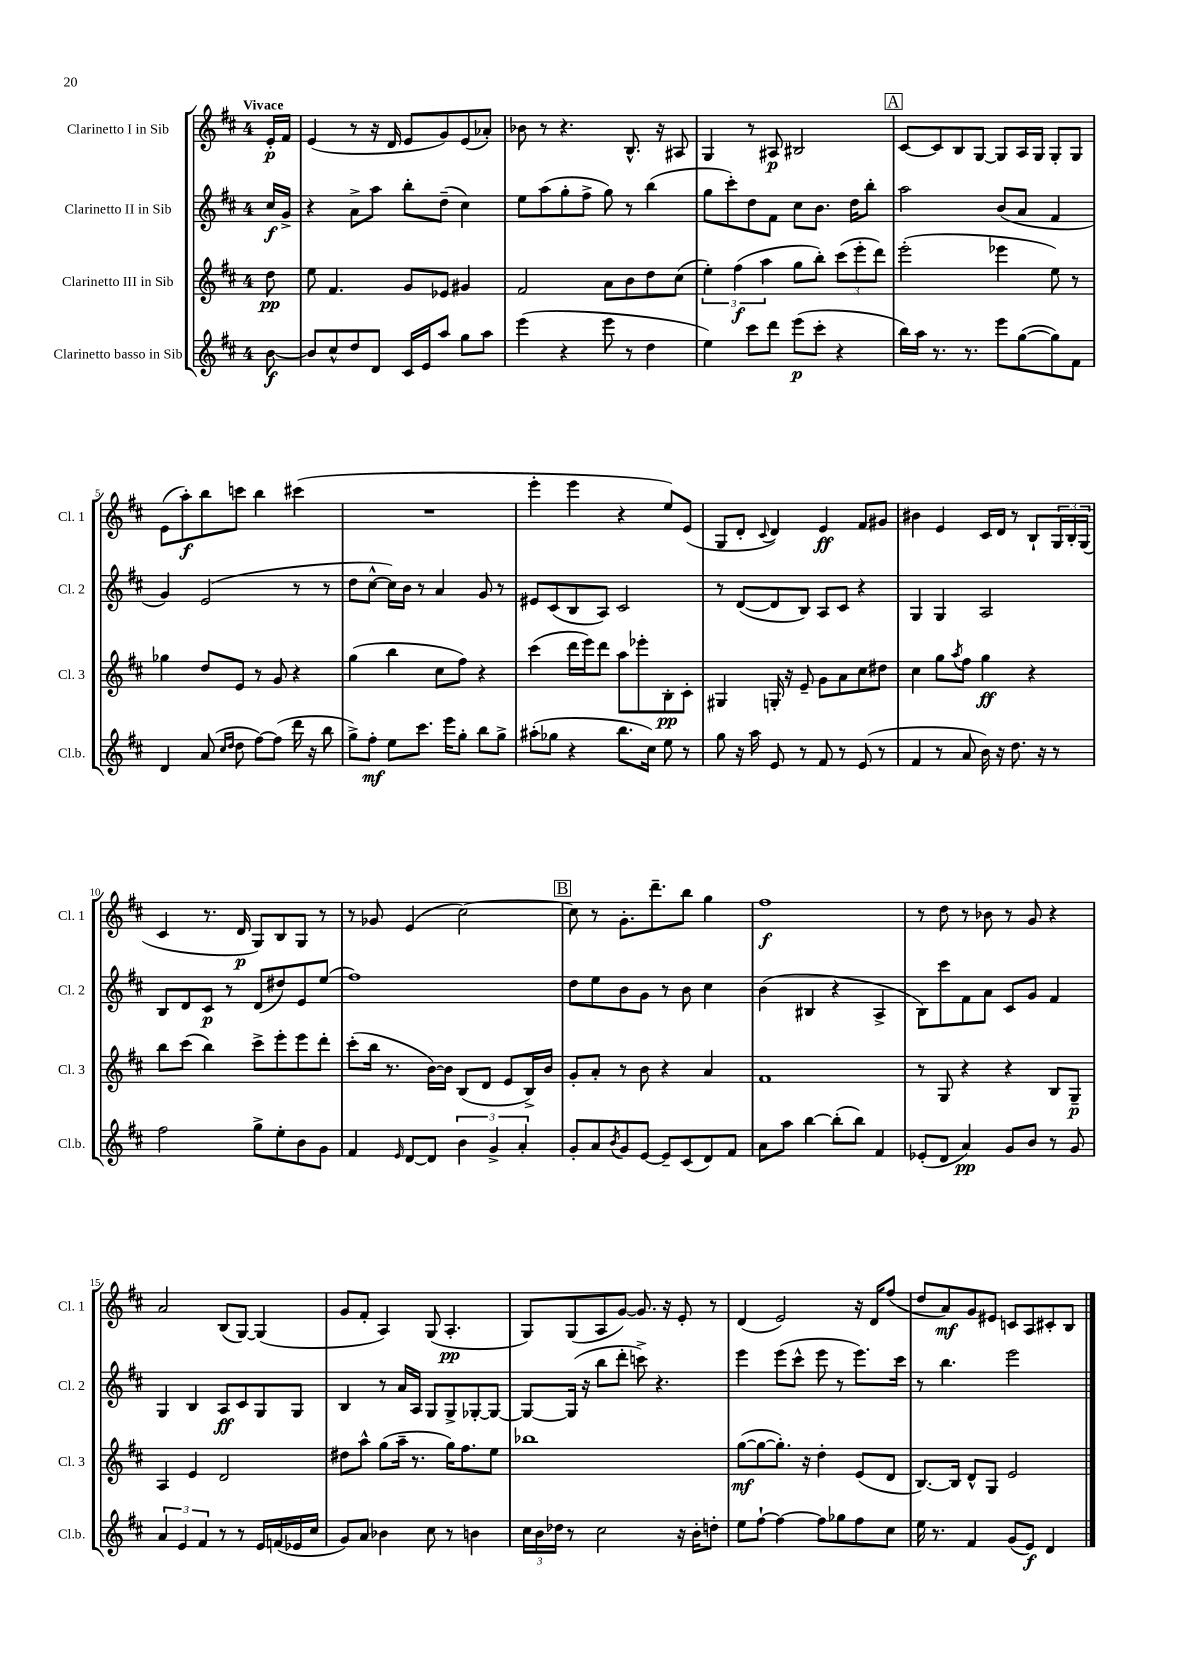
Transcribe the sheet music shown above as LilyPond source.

<<
\new StaffGroup <<
\new Staff = "s0" \with { instrumentName = "Clarinetto I in Sib" shortInstrumentName = "Cl. 1" } {
    \clef treble \key d \major \once \override Staff.TimeSignature.style = #'single-digit \time 4/4 \partial 8 \tempo "Vivace"
    e'16-.\p fis'16 |
    e'4( r8 r16 d'16 e'8 g'8) e'8( aes'8-.) |
    bes'8 r8 r4. b8.-^ r16 ais8 |
    g4 r8 ais8\p bis2 |
    \mark \markup { \box "A" } cis'8~ cis'8 b8 g8~ g8 a16 g16 g8-. g8 |
    e'8( a''8-.\f) b''8 c'''8 b''4 cis'''4( |
    R1 |
    e'''4-. e'''4 r4 e''8) e'8( |
    g8 d'8-. \appoggiatura { cis'8 } d'4) e'4\ff fis'8 gis'8 |
    bis'4 e'4 cis'16 d'16 r8 b8-! \tuplet 3/2 { g16 b16-. g16( } |
    cis'4 r8. d'16\p g8) b8 g8 r8 |
    r8 ges'8 e'4( cis''2~) |
    \mark \markup { \box "B" } cis''8 r8 g'8.-. d'''8.-- b''8 g''4 |
    fis''1\f |
    r8 d''8 r8 bes'8 r8 g'8 r4 |
    a'2 b8( g8~) g4( |
    g'8 fis'8-. a4) g8( a4.-.\pp |
    g8) g8( a8 g'8~) g'8. r16 e'8-. r8 |
    d'4( e'2) r16 d'16 fis''8( |
    d''8 a'8\mf) g'8 eis'8 c'8 a8 cis'8-. b8 \bar "|." |
}
\new Staff = "s1" \with { instrumentName = "Clarinetto II in Sib" shortInstrumentName = "Cl. 2" } {
    \clef treble \key d \major \once \override Staff.TimeSignature.style = #'single-digit \time 4/4 \partial 8
    cis''16\f g'16-> |
    r4 a'8-> a''8 b''8-. d''8--( cis''4) |
    e''8 a''8( g''8-. fis''8-> g''8) r8 b''4( |
    g''8 cis'''8-.) d''8 fis'8 cis''8 b'8. d''16 b''8-. |
    \mark \markup { \box "A" } a''2 b'8( a'8 fis'4 |
    g'4) e'2( r8 r8 |
    d''8 cis''8~-^ cis''16) b'16 r8 a'4 g'8 r8 |
    eis'8 cis'8( b8 a8) cis'2 |
    r8 d'8~( d'8 b8) a8 cis'8 r4 |
    g4 g4 a2 |
    b8 d'8 cis'8\p r8 d'8( dis''8) e'8 e''8( |
    fis''1) |
    \mark \markup { \box "B" } d''8 e''8 b'8 g'8 r8 b'8 cis''4 |
    b'4( bis4 r4 a4-> |
    b8) cis'''8 fis'8 a'8 cis'8 g'8 fis'4 |
    g4 b4 a8\ff cis'8 g8 g8 |
    b4 r8 a'16 a16 g8 g8-> ges8~-. ges8~ |
    ges8~ ges16( r16 b''8 d'''8-. c'''8->) r4. |
    e'''4 e'''8( cis'''8-^ e'''8 r8 e'''8.) cis'''16 |
    r8 b''4. e'''2 \bar "|." |
}
\new Staff = "s2" \with { instrumentName = "Clarinetto III in Sib" shortInstrumentName = "Cl. 3" } {
    \clef treble \key d \major \once \override Staff.TimeSignature.style = #'single-digit \time 4/4 \partial 8
    d''8\pp |
    e''8 fis'4. g'8 ees'8 gis'4 |
    fis'2 a'8 b'8 d''8 cis''8( |
    \tuplet 3/2 { e''4-.) fis''4\f( a''4 } g''8 b''8-.) \tuplet 3/2 { cis'''8( e'''8-. d'''8) } |
    \mark \markup { \box "A" } e'''2-.( ees'''4 e''8) r8 |
    ges''4 d''8 e'8 r8 g'8 r4 |
    g''4( b''4 cis''8 fis''8) r4 |
    cis'''4( d'''16 e'''16) d'''8 a''8 ees'''8-. b8-.\pp cis'8-. |
    gis4 g16-. r16 e'8-- g'8 a'8 cis''8 dis''8 |
    cis''4 g''8 \acciaccatura { a''8 } fis''8 g''4\ff r4 |
    b''8 cis'''8( b''4) cis'''8-> e'''8-. e'''8 d'''8-. |
    cis'''8-.( b''16 r8. b'16~) b'16 b8( d'8 e'8 b16->) b'16 |
    \mark \markup { \box "B" } g'8-. a'8-. r8 b'8 r4 a'4 |
    fis'1 |
    r8 g8 r4 r4 b8 g8--\p |
    a4 e'4 d'2 |
    dis''8 a''8-^ g''8( a''16-- r8. g''16) fis''8. e''8 |
    bes''1 |
    g''8~\mf( g''8~ g''8.-.) r16 d''4-. e'8( d'8 |
    b8.~) b16 d'8-^ g8 e'2 \bar "|." |
}
\new Staff = "s3" \with { instrumentName = "Clarinetto basso in Sib" shortInstrumentName = "Cl.b." } {
    \clef treble \key d \major \once \override Staff.TimeSignature.style = #'single-digit \time 4/4 \partial 8
    b'8~\f |
    b'8 cis''8-^ d''8 d'8 cis'16 e'16 a''8 g''8 a''8 |
    e'''4( r4 e'''8 r8 d''4 |
    e''4) cis'''8 d'''8 e'''8\p( cis'''8-. r4 |
    \mark \markup { \box "A" } b''16) a''16 r8. r8. e'''8 g''8~( g''8) fis'8 |
    d'4 a'8( \grace { cis''16 d''16 } d''8 fis''8~) fis''8( d'''16 r16 b''8 |
    g''8->) fis''8-.\mf e''8 cis'''8. e'''16 g''8-. b''8 g''8-> |
    ais''8-.( ges''8 r4 b''8. cis''16) e''8 r8 |
    g''8 r16 a''16 e'8 r8 fis'8 r8 e'8( r8 |
    fis'4 r8 a'8 b'16) r16 d''8. r16 r8 |
    fis''2 g''8-> e''8-. b'8 g'8 |
    fis'4 \grace { e'16 } d'8~ d'8 \tuplet 3/2 { b'4 g'4-> a'4-. } |
    \mark \markup { \box "B" } g'8-. a'8 \acciaccatura { b'8 } g'8 e'8~ e'8-- cis'8( d'8) fis'8 |
    a'8 a''8 b''4~ b''8-.( b''8) fis'4 |
    ees'8-.( d'8 a'4\pp) g'8 b'8 r8 g'8 |
    \tuplet 3/2 { a'4 e'4 fis'4 } r8 r8 e'16 f'16( ees'16 cis''16 |
    g'8) a'8 bes'4 cis''8 r8 b'4 |
    \tuplet 3/2 { cis''16 b'16 des''16 } r8 cis''2 r16 b'16-. d''8-. |
    e''8 fis''8~-! fis''4~ fis''8 ges''8 fis''8 cis''8 |
    e''16 r8. fis'4 g'8( e'8\f) d'4 \bar "|." |
}
>>
>>
